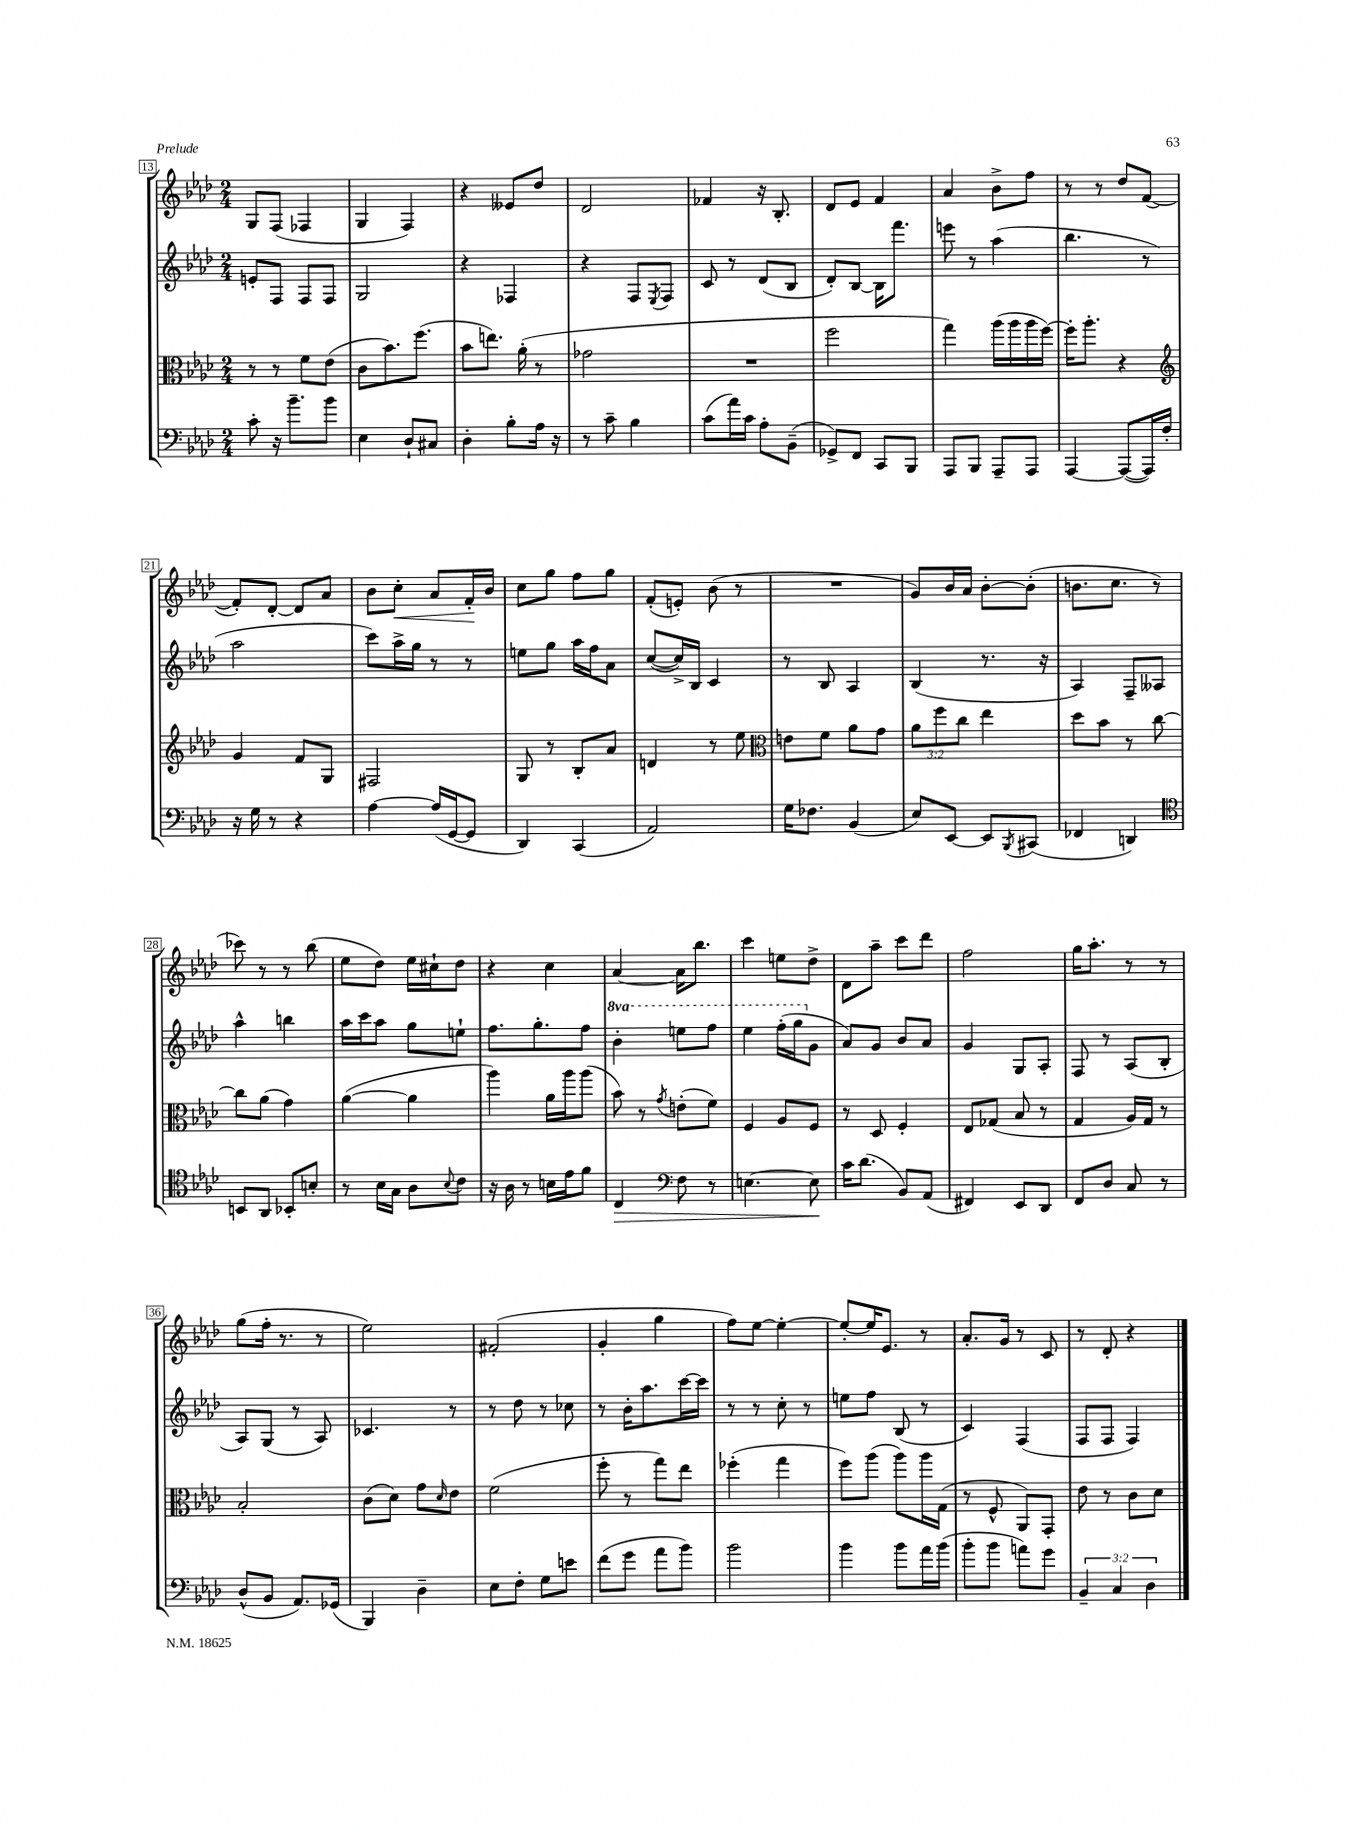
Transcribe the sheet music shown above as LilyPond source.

<<
\new StaffGroup <<
\new Staff = "s0" {
    \clef treble \key aes \major \numericTimeSignature \time 2/4
    g8 f8( fes4 |
    g4 f4) |
    r4 eeses'8 des''8 |
    des'2 |
    fes'4 r16 bes8.-. |
    des'8 ees'8 f'4 |
    aes'4 bes'8-> f''8 |
    r8 r8 des''8 f'8~( |
    f'8-.) des'8~-. des'8 aes'8 |
    bes'8 c''8-.\< aes'8 f'16-.\! bes'16 |
    c''8 g''8 f''8 g''8 |
    f'8-.( e'8-.) bes'8( r8 |
    R2 |
    g'8) bes'16 aes'16 bes'8~-. bes'8-.( |
    b'8. c''8. r8 |
    ces'''8) r8 r8 bes''8( |
    ees''8 des''8) ees''16 cis''16-! des''8 |
    r4 c''4 |
    aes'4~ aes'16 bes''8. |
    c'''4 e''8 des''8-> |
    des'8 aes''8-- c'''8 des'''8 |
    f''2 |
    g''16 aes''8.-. r8 r8 |
    g''8( f''16-. r8. r8 |
    ees''2) |
    fis'2-.( |
    g'4-. g''4 |
    f''8) ees''8~ ees''4~-. |
    ees''8~-. ees''16 ees'8. r8 |
    aes'8.-. g'16 r8 c'8 |
    r8 des'8-. r4 \bar "|." |
}
\new Staff = "s1" {
    \clef treble \key aes \major \numericTimeSignature \time 2/4 \set Staff.ottavationMarkups = #ottavation-simple-ordinals
    e'8-. f8 f8 f8 |
    g2 |
    r4 fes4 |
    r4 f8 \acciaccatura { ees8 } f8 |
    c'8 r8 des'8( bes8 |
    des'8-.) bes8~ bes16 f'''8. |
    e'''8 r8 aes''4( |
    bes''4. r8 |
    aes''2 |
    c'''8) aes''16-> g''16 r8 r8 |
    e''8 g''8 aes''16 f''16 aes'8 |
    c''8~( c''16->) bes16 c'4 |
    r8 bes8 aes4 |
    bes4( r8. r16 |
    aes4) f8-- aeses8 |
    aes''4-^ b''4 |
    aes''16 c'''16 aes''8 g''8 e''8-! |
    f''8. g''8.-. f''8 |
    \ottava #1 bes''4-. e'''8 f'''8 |
    ees'''4 f'''16-.( g'''16 \ottava #0 g'8 |
    aes'8) g'8 bes'8 aes'8 |
    g'4 g8 aes8-. |
    f8 r8 aes8( bes8-. |
    aes8) g8( r8 aes8) |
    ces'4. r8 |
    r8 des''8 r8 ces''8 |
    r8 bes'16-. aes''8. c'''16~ c'''16 |
    r8 r8 c''8-. r8 |
    e''8 f''8 bes8( r8 |
    c'4) f4( |
    f8 f8 f4) \bar "|." |
}
\new Staff = "s2" {
    \clef alto \key aes \major \numericTimeSignature \time 2/4 \override Staff.TupletNumber.text = #tuplet-number::calc-fraction-text
    r8 r8 f'8 ees'8( |
    c'8 bes'8.) f''8.( |
    bes'8 e''8.) aes'16-.( r8 |
    ges'2 |
    R2 |
    f''2 |
    g''4) aes''16( aes''16 aes''16 f''16~) |
    f''16-. aes''8.-. r4 |
    \clef treble g'4 f'8 g8 |
    fis2 |
    g8 r8 bes8-. aes'8 |
    d'4 r8 ees''8 |
    \clef alto e'8 f'8 aes'8 g'8 |
    \tuplet 3/2 { aes'8 f''8 c''8 } ees''4 |
    des''8 bes'8 r8 c''8~ |
    c''8 aes'8( g'4) |
    aes'4~( aes'4 |
    aes''4) aes'16 aes''16 aes''8( |
    bes'8) r8 \acciaccatura { g'8 } e'8-.( f'8) |
    f4 aes8 f8 |
    r8 des8 f4-. |
    ees8 ges8( bes8 r8 |
    g4 aes16) g16 r8 |
    bes2-. |
    c'8( des'8) g'8 \grace { des'16 } ees'8 |
    f'2( |
    f''8-. r8 g''8) ees''8 |
    fes''4-.( g''4 |
    f''8) aes''8( aes''8) aes''16 g16( |
    r8 f8-^ aes,8) g,8-. |
    ees'8 r8 c'8 des'8 \bar "|." |
}
\new Staff = "s3" {
    \clef bass \key aes \major \numericTimeSignature \time 2/4 \override Staff.TupletNumber.text = #tuplet-number::calc-fraction-text
    c'8-. r16 bes'8.-- bes'8 |
    ees4 des8-! cis8 |
    des4-. bes8-. aes16 r16 |
    r8 c'8-- bes4 |
    c'8( aes'16) c'16 aes8-. bes,8--( |
    ges,8->) f,8 c,8 bes,,8 |
    aes,,8 bes,,8 aes,,8-- aes,,8 |
    aes,,4~ aes,,8~( aes,,16) f16-. |
    r16 g16 r8 r4 |
    aes4~ aes16( g,16~ g,8 |
    des,4) c,4( |
    aes,2) |
    g16 fes8. bes,4( |
    ees8) ees,8~ ees,8 \acciaccatura { bes,,8 } cis,8( |
    fes,4 d,4) |
    \clef tenor b,8 aes,8 bes,8-. b8-. |
    r8 bes16 g16 aes8 \appoggiatura { bes8 } c'8 |
    r16 aes16 r8 b16 ees'16 f'8 |
    c4\> \clef bass f8 r8 |
    e4.~ e8\! |
    c'16 des'8.( bes,8) aes,8( |
    fis,4) ees,8 des,8 |
    f,8 des8 c8 r8 |
    des8-^( bes,8 aes,8.) ges,16( |
    bes,,4) des4-- |
    ees8 f8-. g8 e'8 |
    f'8( g'8 aes'8 bes'8) |
    bes'2 |
    bes'4 bes'8 aes'16 bes'16( |
    bes'8-. bes'8 a'8) g'8 |
    \tuplet 3/2 { bes,4-- c4 des4 } \bar "|." |
}
>>
>>
\layout { \context { \Score currentBarNumber = #13 \override BarNumber.stencil = #(make-stencil-boxer 0.1 0.3 ly:text-interface::print) } }
